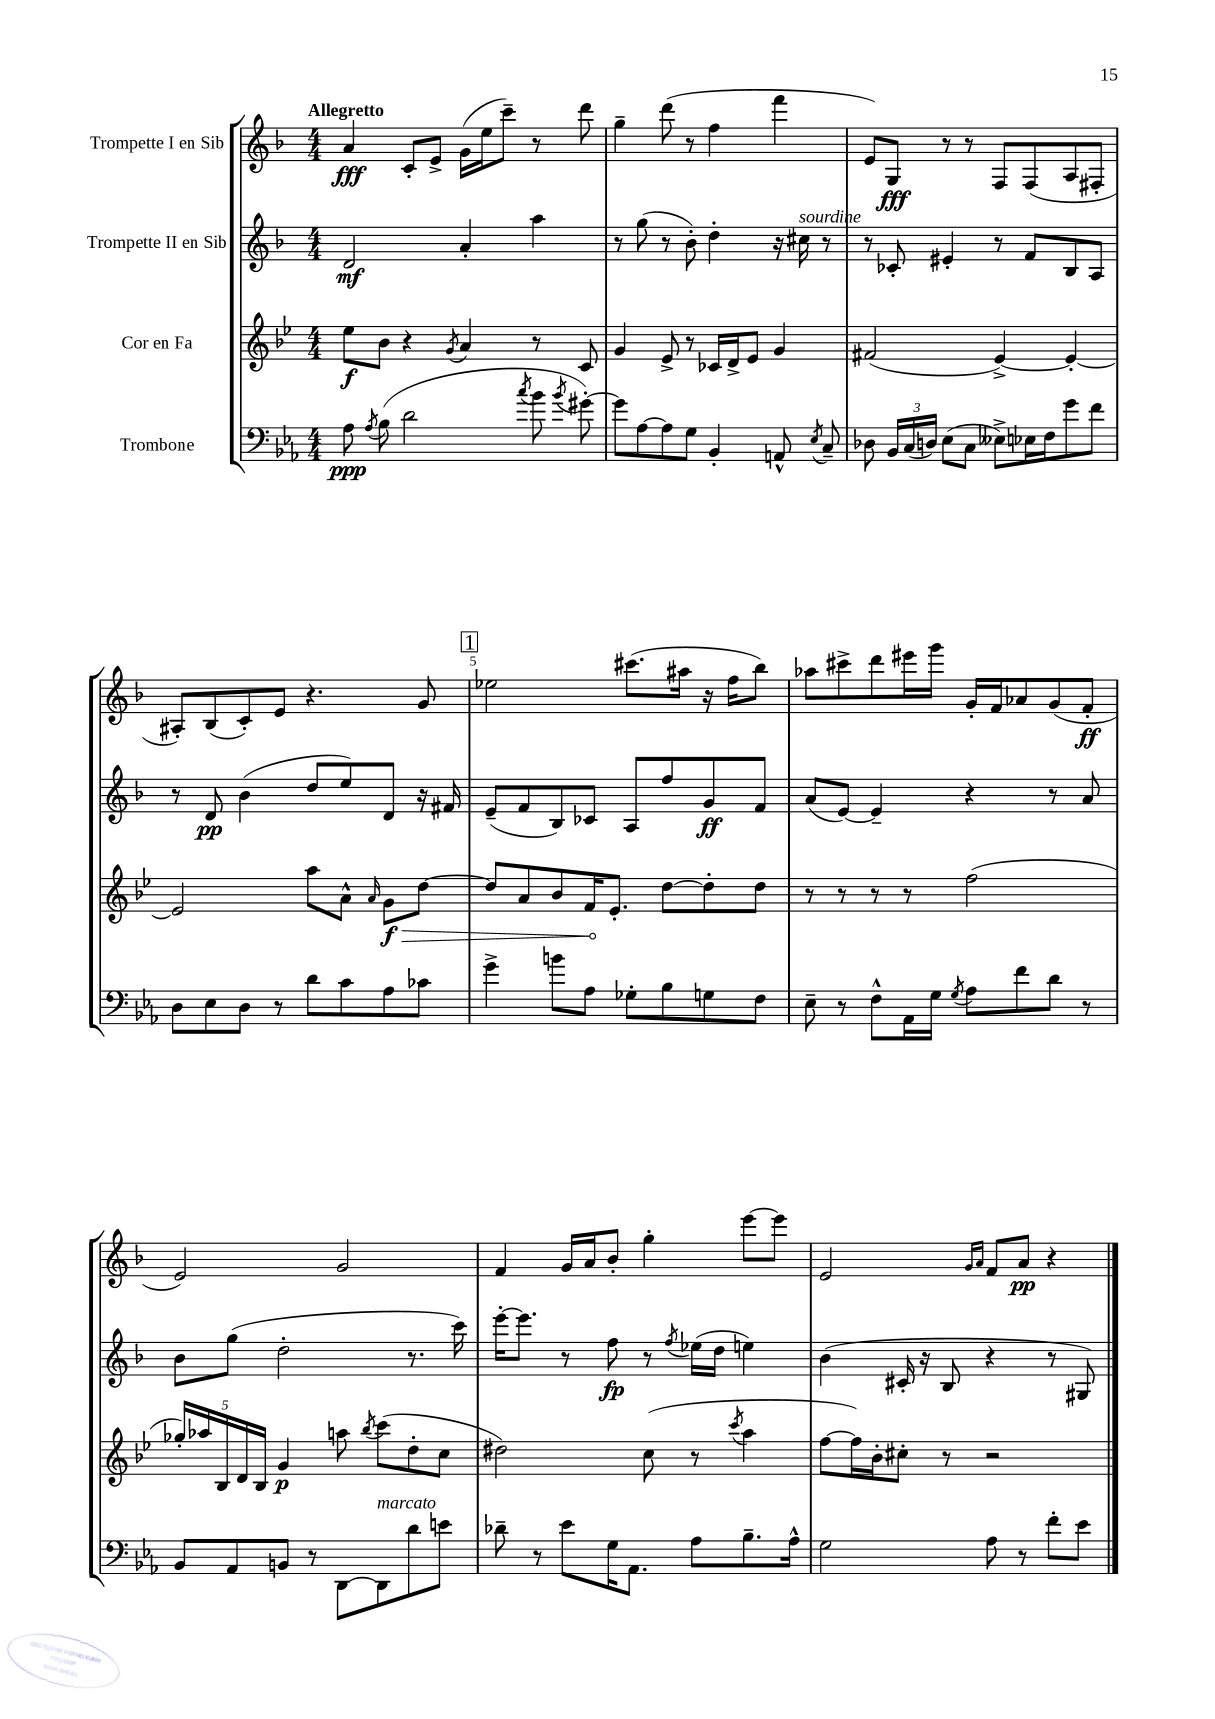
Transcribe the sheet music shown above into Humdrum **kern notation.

**kern	**dynam	**kern	**dynam	**kern	**dynam	**kern	**dynam
*part4	*part4	*part3	*part3	*part2	*part2	*part1	*part1
*staff4	*staff4	*staff3	*staff3	*staff2	*staff2	*staff1	*staff1
*I"Trombone	*	*I"Cor en Fa	*	*I"Trompette II en Sib	*	*I"Trompette I en Sib	*
*clefF4	*	*clefG2	*	*clefG2	*	*clefG2	*
*k[b-e-a-]	*	*k[b-e-]	*	*k[b-]	*	*k[b-]	*
*M4/4	*	*M4/4	*	*M4/4	*	*M4/4	*
=1	=1	=1	=1	=1	=1	=1	=1
!	!	!	!	!	!	!LO:TX:a:B:t=Allegretto	!
8A-\	ppp	8ee-\L	f	2d/	mf	4a/	fff
8qA-/	.	.	.	.	.	.	.
(8B-\	.	8b-\J	.	.	.	.	.
2d\	.	4r	.	.	.	8c'/L	.
.	.	.	.	.	.	8e^/J	.
.	.	8qg/	.	.	.	.	.
.	.	4a/	.	4a'/	.	(16g\LL	.
.	.	.	.	.	.	16ee\J	.
.	.	.	.	.	.	8ccc~\J)	.
8qcc/	.	.	.	.	.	.	.
8b-\	.	8r	.	4aa\	.	8r	.
8qb-/	.	.	.	.	.	.	.
[8g#X'\)	.	8c/	.	.	.	8ddd\	.
=2	=2	=2	=2	=2	=2	=2	=2
8g#\L]	.	4g/	.	8r	.	4gg~\	.
[8A-\	.	.	.	(8gg\	.	.	.
8A-\]	.	8e-^/	.	8r	.	(8ddd\	.
8G\J	.	8r	.	8b-'\)	.	8r	.
4BB-'/	.	16c-X/LL	.	4dd'\	.	4ff\	.
.	.	16d^/J	.	.	.	.	.
.	.	8e-/J	.	.	.	.	.
8AAn^^/	.	4g/	.	16r	.	4fff\	.
!	!	!	!	!LO:TX:a:i:t=sourdine	!	!	!
.	.	.	.	16cc#X\	.	.	.
8qE-/	.	.	.	.	.	.	.
8C~/	.	.	.	8r	.	.	.
=3	=3	=3	=3	=3	=3	=3	=3
8D-X\	.	(2f#X/	.	8r	.	8e/L)	.
24BB-/LL	.	.	.	8c-X'/	.	8G/J	fff
(24C/	.	.	.	.	.	.	.
24Dn/JJ)	.	.	.	.	.	.	.
(8E-\L	.	.	.	4e#X'/	.	8r	.
8C\J	.	.	.	.	.	8r	.
8E--X^\L)	.	[4e-^/)	.	8r	.	8F/L	.
16E-X\L	.	.	.	8f/L	.	(8F/	.
16F\J	.	.	.	.	.	.	.
8g\	.	4e-'/_	.	8B-/	.	8A/	.
8f\J	.	.	.	8A/J	.	8F#X'/J	.
!!LO:LB:g=z
=4	=4	=4	=4	=4	=4	=4	=4
8D\L	.	2e-/]	.	8r	.	8A#X'/L)	.
8E-\	.	.	.	8d/	pp	(8B-/	.
8D\J	.	.	.	(4b-\	.	8c'/)	.
8r	.	.	.	.	.	8e/J	.
8d\L	.	8aa\L	.	8dd/L	.	4.r	.
8c\	.	8a^^\J	.	8ee/)	.	.	.
.	.	16qqa/	.	.	.	.	.
!	!	!	!LO:HP:b	!	!	!	!
8A-\	.	8g\L	> f	8d/J	.	.	.
8c-X\J	.	[8dd\J	.	16r	.	8g/	.
.	.	.	.	16f#X/	.	.	.
!!LO:REH:place=s1:t=1
=5	=5	=5	=5	=5	=5	=5	=5
4g^\	.	8dd/L]	.	(8e~/L	.	2ee-X\	.
.	.	8a/	.	8f/	.	.	.
8bn\L	.	8b-/	.	8B-/)	.	.	.
8A-\J	.	16f/K	.	8c-X/J	.	.	.
.	.	8.e-'/J	]	.	.	.	.
8G-X'\L	.	.	.	8A/L	.	(8.ccc#X\L	.
8B-\	.	[8dd\L	.	8ff/	.	.	.
.	.	.	.	.	.	16aa#X\Jk	.
8Gn\	.	8dd'\]	.	8g/	ff	16r	.
.	.	.	.	.	.	16ff\KL	.
8F\J	.	8dd\J	.	8f/J	.	8bb-\J)	.
=6	=6	=6	=6	=6	=6	=6	=6
8E-~\	.	8r	.	(8a/L	.	8aa-X\L	.
8r	.	8r	.	[8e/J)	.	8ccc#X^\	.
8F^^\L	.	8r	.	4e~/]	.	8ddd\	.
16AA-\L	.	8r	.	.	.	16eee#X\L	.
16G\JJ	.	.	.	.	.	16ggg\JJ	.
8qG/	.	.	.	.	.	.	.
8A-\L	.	(2ff\	.	4r	.	16g'/LL	.
.	.	.	.	.	.	16f/J	.
8f\	.	.	.	.	.	8a-X/	.
8d\J	.	.	.	8r	.	(8g/	.
8r	.	.	.	8a/	.	8f'/J	ff
!!LO:LB:g=z
=7	=7	=7	=7	=7	=7	=7	=7
8BB-/L	.	20gg-X'/LL)	.	8b-\L	.	2e/)	.
.	.	20aa-X/	.	.	.	.	.
.	.	20B-/	.	.	.	.	.
8AA-/	.	.	.	(8gg\J	.	.	.
.	.	20d/	.	.	.	.	.
.	.	20B-/JJ	.	.	.	.	.
8BBn/J	.	4g/	p	2dd'\	.	.	.
8r	.	.	.	.	.	.	.
[8DD\L	.	8aan\	.	.	.	2g/	.
.	.	8qbb-/	.	.	.	.	.
!LO:TX:a:i:t=marcato	!	!	!	!	!	!	!
8DD\]	.	(8ccc\L	.	.	.	.	.
8d\	.	8dd'\	.	8.r	.	.	.
8en\J	.	8cc\J	.	.	.	.	.
.	.	.	.	16ccc\)	.	.	.
=8	=8	=8	=8	=8	=8	=8	=8
8d-X~\	.	2dd#X\)	.	[16eee'\KL	.	4f/	.
.	.	.	.	8.eee\J]	.	.	.
8r	.	.	.	.	.	.	.
8e-\L	.	.	.	8r	.	16g/LL	.
.	.	.	.	.	.	16a/J	.
16G\K	.	.	.	8ff\	fp	8b-'/J	.
8.AA-\J	.	.	.	.	.	.	.
.	.	(8cc\	.	8r	.	4gg'\	.
.	.	.	.	8qff/	.	.	.
8A-\L	.	8r	.	(16ee-X\LL	.	.	.
.	.	.	.	16dd\JJ	.	.	.
.	.	8qccc/	.	.	.	.	.
8.B-~\	.	4aa\	.	4een\)	.	[8eee\L	.
.	.	.	.	.	.	8eee\J]	.
16A-^^\Jk	.	.	.	.	.	.	.
=9	=9	=9	=9	=9	=9	=9	=9
2G\	.	[8ff\L	.	(4b-\	.	2e/	.
.	.	16ff\L])	.	.	.	.	.
.	.	16b-'\J	.	.	.	.	.
.	.	8cc#X'\J	.	16c#X'/	.	.	.
.	.	.	.	16r	.	.	.
.	.	8r	.	8B-/	.	.	.
.	.	.	.	.	.	16qqg/LL	.
.	.	.	.	.	.	16qqa/JJ	.
8A-\	.	2r	.	4r	.	8f/L	.
8r	.	.	.	.	.	8a/J	pp
8f'\L	.	.	.	8r	.	4r	.
8e-\J	.	.	.	8G#X/)	.	.	.
==	==	==	==	==	==	==	==
*-	*-	*-	*-	*-	*-	*-	*-
